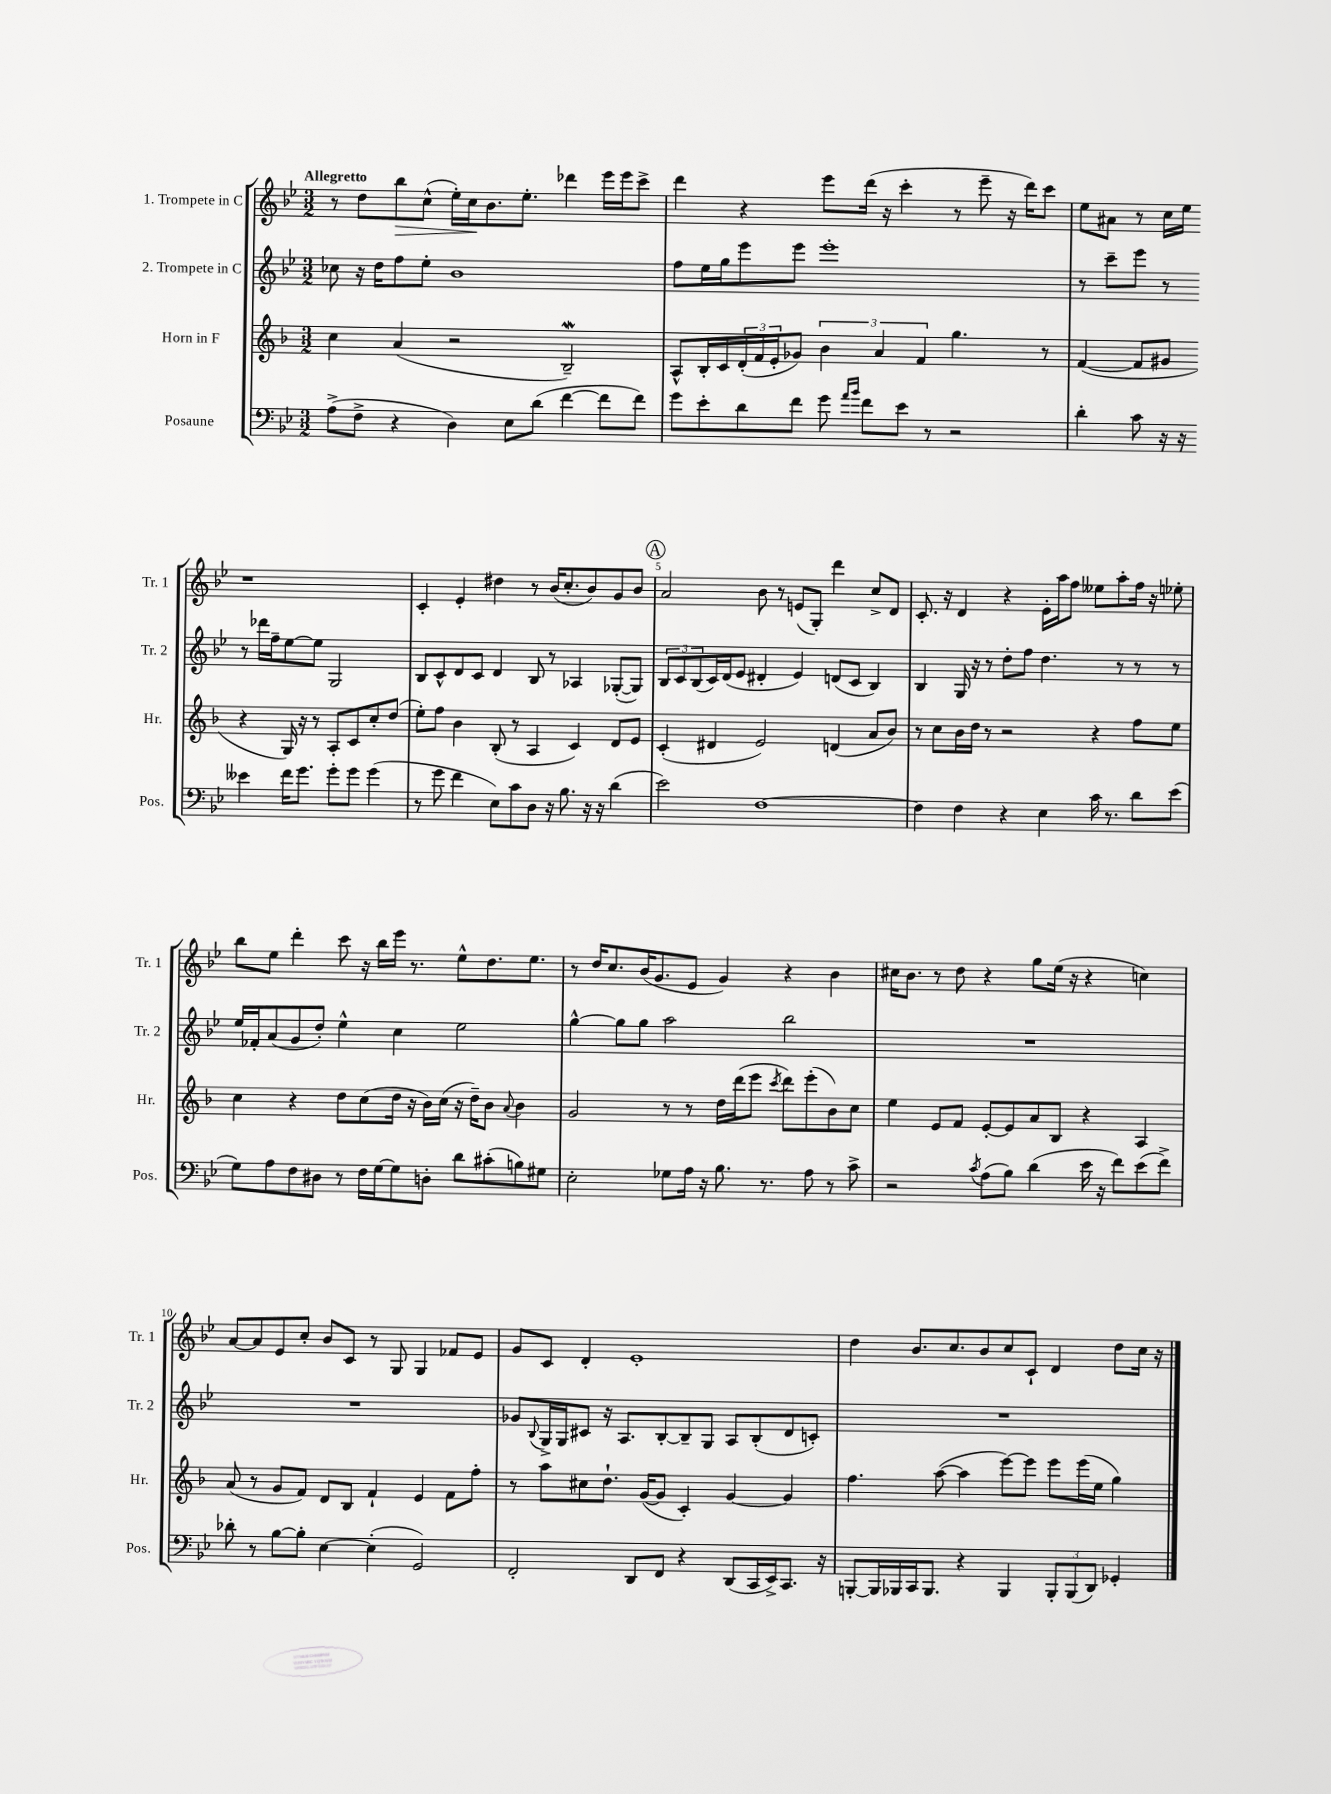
<<
\new StaffGroup <<
\new Staff = "s0" \with { instrumentName = "1. Trompete in C" shortInstrumentName = "Tr. 1" } {
    \clef treble \key bes \major \numericTimeSignature \time 3/2 \tempo "Allegretto"
    r8 d''8 bes''8\> c''8-^( ees''16-.) c''16\! bes'8. ees''8.-. des'''4 ees'''16 ees'''16 c'''8-> |
    d'''4 r4 ees'''8 d'''16( r16 c'''4-. r8 ees'''8-- r16 d'''16) c'''8 |
    ees''8 ais'8 r8 c''16 ees''16 r1 |
    c'4-. ees'4-. dis''4 r8 bes'16( c''8.-. bes'8) g'8 bes'8 |
    \mark \markup { \circle "A" } a'2 bes'8 r8 e'8( g8-.) d'''4 c''8-> d'8 |
    c'8.-. r16 d'4 r4 ees'16-. a''16 f''8 eeses''8 a''8-. f''16 r16 ees''8-. |
    bes''8 ees''8 d'''4-. c'''8 r16 bes''16 ees'''16 r8. ees''8-^ d''8. ees''8. |
    r8 d''16 c''8. bes'16( g'8. ees'8 g'4) r4 bes'4 |
    cis''16 bes'8. r8 d''8 r4 g''8 ees''16( r16 r4 c''4) |
    a'8~ a'8 ees'8 c''8-. bes'8 c'8 r8 g8 g4 fes'8 ees'8 |
    g'8 c'8 d'4-. ees'1-. |
    d''4 bes'8. c''8. bes'8 c''8 c'8-! d'4 d''8 c''16 r16 \bar "|." |
}
\new Staff = "s1" \with { instrumentName = "2. Trompete in C" shortInstrumentName = "Tr. 2" } {
    \clef treble \key bes \major \numericTimeSignature \time 3/2
    ces''8 r16 d''16 f''8 ees''8-. bes'1 |
    f''8 ees''16 g''16 ees'''8 ees'''8 ees'''1-. |
    r8 c'''8-- ees'''8 r8 r8 des'''16 f''16-- ees''8~ ees''8 g2 |
    bes8 c'8-^ d'8 c'8 d'4 bes8 r8 aes4 ges8~-.( ges8) |
    \mark \markup { \circle "A" } \tuplet 3/2 { bes8 c'8 bes8( } c'16) d'16( ees'8 dis'4-. ees'4) d'8( c'8 bes4) |
    bes4 g16 r16 r8 d''8-. f''8 d''4. r8 r8 r8 |
    ees''16 fes'16-. a'8( g'8 d''8-.) ees''4-^ c''4 ees''2 |
    g''4~-^ g''8 g''8 a''2 bes''2 |
    R1. |
    R1. |
    ges'8 \appoggiatura { bes8 } g16-> g16 cis'8 r16 a8. bes8~-. bes8-- g8 a8 bes8-.( d'8 c'8-.) |
    R1. \bar "|." |
}
\new Staff = "s2" \with { instrumentName = "Horn in F" shortInstrumentName = "Hr." } {
    \clef treble \key f \major \numericTimeSignature \time 3/2
    c''4 a'4( r2 bes2--\mordent) |
    a8-^ bes16-. c'16 \tuplet 3/2 { d'16-.( f'16 e'16-. } ges'8) \tuplet 3/2 { bes'4 a'4 f'4 } g''4. r8 |
    f'4~( f'8 gis'8 r4 g16) r16 r8 a8-. c'8 c''8-. d''8( |
    e''8-.) f''8 bes'4 bes8-.( r8 a4 c'4) d'8 e'8 |
    \mark \markup { \circle "A" } c'4-.( dis'4 e'2) d'4( a'8 bes'8) |
    r8 c''8 bes'16 d''16 r8 r2 r4 f''8 e''8 |
    c''4 r4 d''8 c''8( d''16 r16 bes'16) c''16( r16 d''16--) bes'8 \appoggiatura { a'8 } bes'4 |
    g'2 r8 r8 d''16 d'''16( e'''8 \acciaccatura { c'''8 } d'''8) e'''8-.( bes'8) c''8 |
    e''4 e'8 f'8 e'8~-. e'8 a'8 bes8 r4 a4 |
    a'8( r8 g'8 f'8) d'8 bes8 f'4-! e'4 f'8 f''8-. |
    r8 a''8 cis''8 d''8.-! g'16~( g'8 c'4-.) g'4~ g'4 |
    f''4. a''8~( a''4 e'''8~) e'''8 e'''8 e'''16( e''16 g''4) \bar "|." |
}
\new Staff = "s3" \with { instrumentName = "Posaune" shortInstrumentName = "Pos." } {
    \clef bass \key bes \major \numericTimeSignature \time 3/2
    a8->( f8-> r4 d4) ees8 d'8( f'4~ f'8 f'8) |
    g'8 ees'8-. d'8 f'8 g'8 \grace { a'16 bes'16 } f'8 ees'8 r8 r2 |
    d'4-. c'8 r16 r16 eeses'4 f'16 g'8. g'8-. g'8 g'4( |
    r8 g'8 f'4 ees8) c'8 d8 r16 bes8. r16 r16 d'4( |
    \mark \markup { \circle "A" } ees'2) f1~ |
    f4 f4 r4 ees4 c'16 r8. d'8 ees'8( |
    g8) a8 f8 dis8 r8 f16 g16~ g8 d8-. d'8 cis'8-.( b8) gis8 |
    ees2-. ges8 a16 r16 bes8. r8. a8 r8 c'8-> |
    r2 \acciaccatura { c'8 } a8( bes8) d'4( ees'16 r16 f'8) ees'8( f'8->) |
    des'8-. r8 bes8~ bes8-. ees4~ ees4-.( g,2) |
    f,2-. d,8 f,8 r4 d,8( c,16 ees,16->) c,8. r16 |
    b,,8~-. b,,16 bes,,16 c,16 bes,,8. r4 bes,,4 \tuplet 3/2 { bes,,8-. bes,,8( d,8) } ges,4-. \bar "|." |
}
>>
>>
\layout { \context { \Score \override BarNumber.break-visibility = ##(#f #t #t) barNumberVisibility = #(every-nth-bar-number-visible 5) } }
